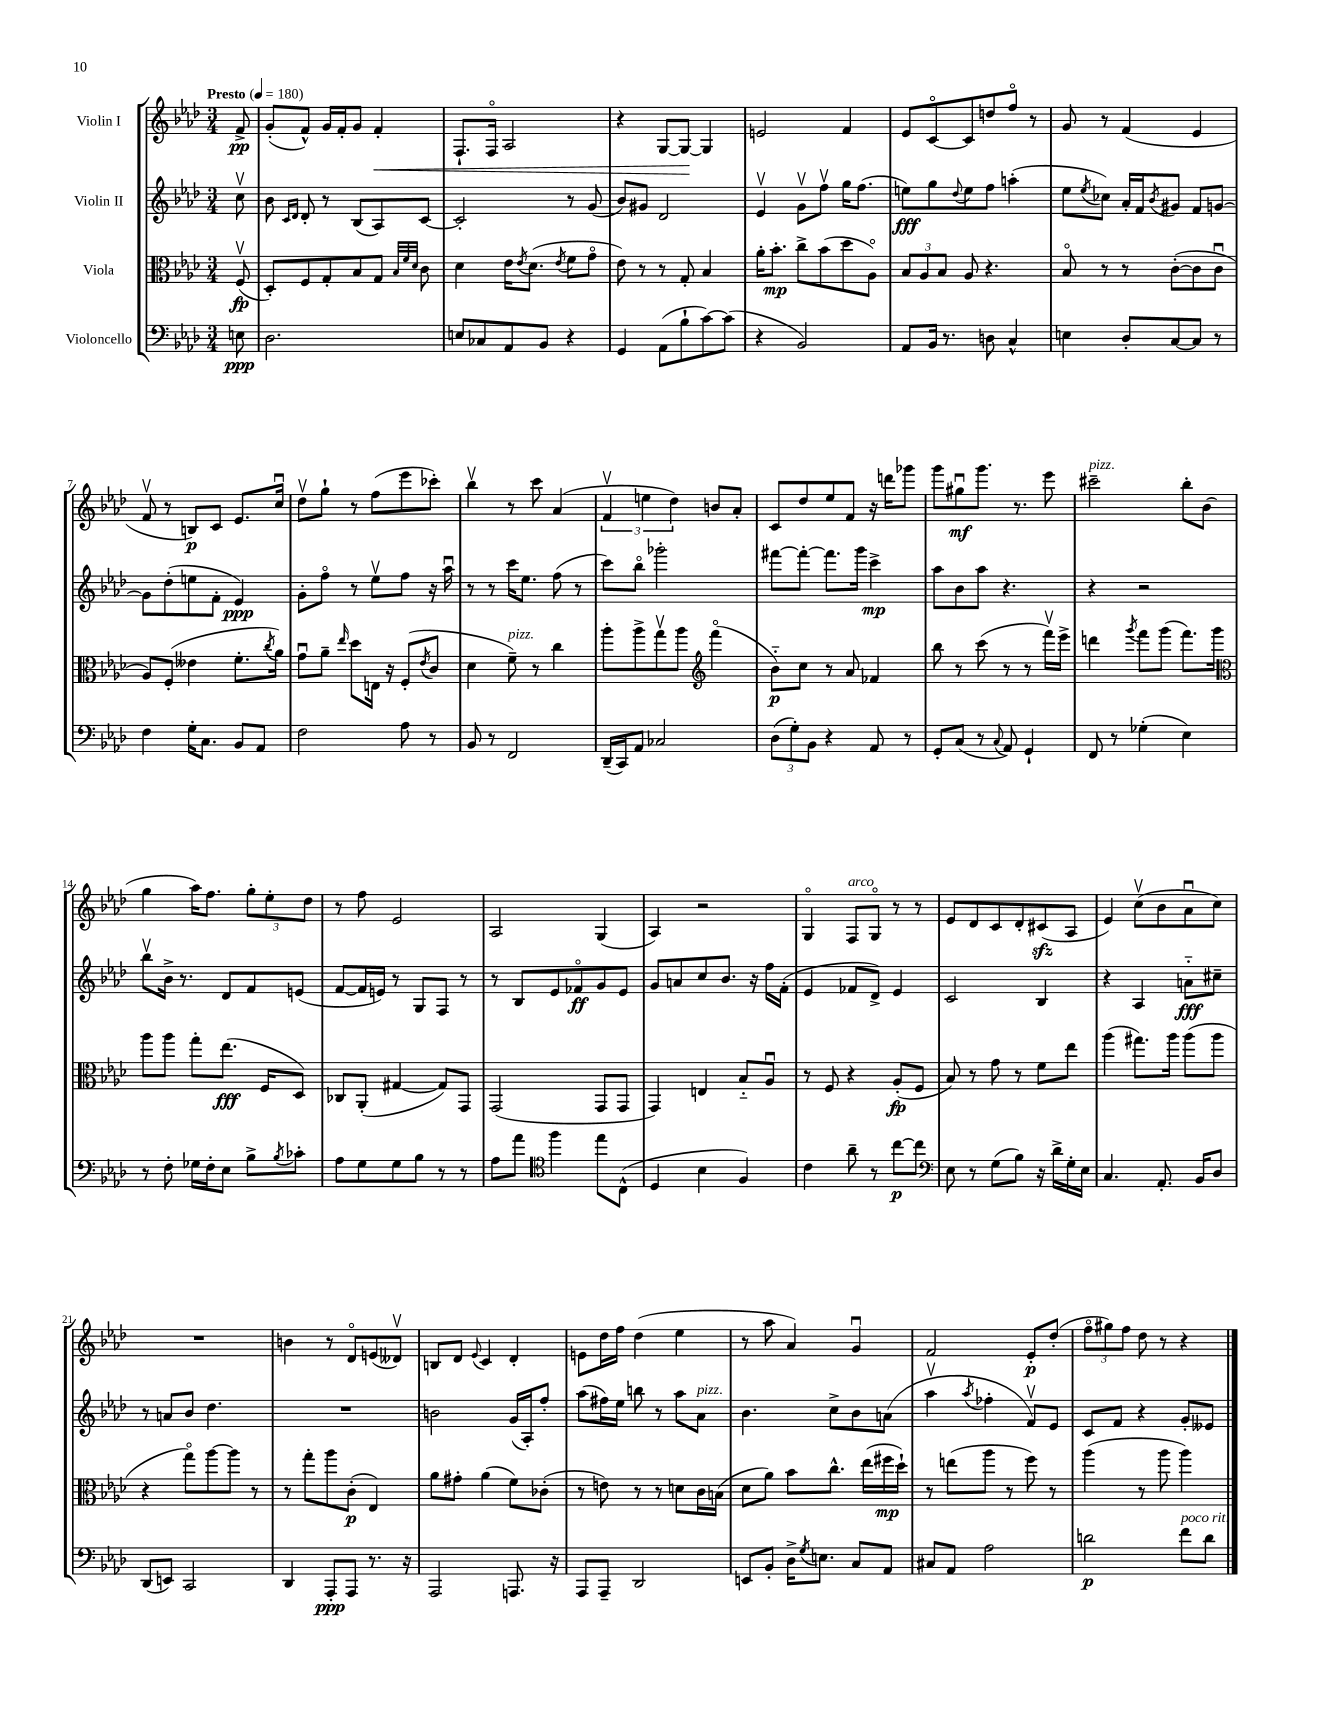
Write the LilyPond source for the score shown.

<<
\new StaffGroup <<
\new Staff = "s0" \with { instrumentName = "Violin I" } {
    \clef treble \key aes \major \numericTimeSignature \time 3/4 \partial 8 \tempo "Presto" 4 = 180
    f'8->\pp |
    g'8-.( f'8-^) g'16 f'16-. g'8 f'4-.\< |
    f8.-! f16\flageolet aes2 |
    r4 g8~ g8~\! g4 |
    e'2 f'4 |
    ees'8 c'8~\flageolet c'8 d''8 f''8\flageolet r8 |
    g'8 r8 f'4( ees'4 |
    f'8\upbow r8 b8\p) c'8 ees'8. c''16\downbow |
    des''8\upbow g''8-! r8 f''8( ees'''8 ces'''8-.) |
    bes''4\upbow r8 c'''8 aes'4( |
    \tuplet 3/2 { f'4\upbow e''4 des''4) } b'8 aes'8-. |
    c'8 des''8 ees''8 f'8 r16 d'''16 ges'''8 |
    g'''8 gis''8\downbow\mf g'''8. r8. ees'''8 |
    cis'''2--^\markup { \italic "pizz." } bes''8-. bes'8( |
    g''4 aes''16) f''8. \tuplet 3/2 { g''8-. ees''8-. des''8 } |
    r8 f''8 ees'2 |
    aes2 g4( |
    aes4) r2 |
    g4\flageolet f8^\markup { \italic "arco" } g8\flageolet r8 r8 |
    ees'8 des'8 c'8 des'8-. cis'8\sfz( aes8 |
    ees'4) c''8\upbow( bes'8 aes'8\downbow c''8) |
    R2. |
    b'4 r8 des'8\flageolet e'8( deses'8\upbow) |
    b8 des'8 \appoggiatura { ees'8 } c'4 des'4-. |
    e'8 des''16 f''16 des''4( ees''4 |
    r8 aes''8 aes'4) g'4\downbow |
    f'2 ees'8-.\p des''8-.( |
    \tuplet 3/2 { f''8\flageolet gis''8) f''8 } des''8 r8 r4 \bar "|." |
}
\new Staff = "s1" \with { instrumentName = "Violin II" } {
    \clef treble \key aes \major \numericTimeSignature \time 3/4 \partial 8
    c''8\upbow |
    bes'8 \grace { c'16 des'16 } des'8-. r8 bes8( aes8) c'8~ |
    c'2-. r8 g'8( |
    bes'8) gis'8 des'2 |
    ees'4\upbow g'8\upbow f''8\upbow g''16 f''8.( |
    e''8\fff) g''8 \appoggiatura { des''8 } e''8 f''8 a''4-.( |
    ees''8 \acciaccatura { ees''8 } ces''8) aes'16-. f'16 \acciaccatura { bes'8 } gis'8 f'8 g'8~ |
    g'8 des''8-.( e''8 f'8-. ees'4\ppp) |
    g'8-. f''8\flageolet r8 ees''8\upbow f''8 r16 aes''16\downbow |
    r8 r8 c'''16 ees''8. f''8( r8 |
    c'''8) bes''8\flageolet ges'''2-. |
    fis'''8~ fis'''8~-. fis'''8. g'''16 c'''4->\mp |
    aes''8 bes'8 aes''8 r4. |
    r4 r2 |
    bes''8\upbow bes'16-> r8. des'8 f'8 e'8( |
    f'8~ f'16 e'16) r8 g8 f8 r8 |
    r8 bes8 ees'8 fes'8\flageolet\ff g'8 ees'8 |
    g'8 a'8 c''8 bes'8. r16 f''16 f'16-.( |
    ees'4 fes'8 des'8->) ees'4 |
    c'2 bes4 |
    r4 aes4 a'8-_\fff cis''8-- |
    r8 a'8 bes'8 des''4. |
    R2. |
    b'2 g'16( aes16-.) f''8-. |
    aes''8( fis''16) ees''16 b''8 r8 aes''8 aes'8^\markup { \italic "pizz." } |
    bes'4. c''8-> bes'8 a'8( |
    aes''4\upbow \acciaccatura { aes''8 } fes''4-. f'8\upbow) ees'8 |
    c'8 f'8 r4 g'8-. eeses'8 \bar "|." |
}
\new Staff = "s2" \with { instrumentName = "Viola" } {
    \clef alto \key aes \major \numericTimeSignature \time 3/4 \partial 8
    f8\upbow\fp( |
    des8-.) f8 g8-. bes8 g8 \grace { bes32 f'32 des'32 } c'8 |
    des'4 ees'16 \acciaccatura { ees'8 } des'8.( \acciaccatura { ees'8 } f'8 g'8\flageolet |
    ees'8) r8 r8 g8-. bes4 |
    aes'16-. bes'8.-.\mp c''8-> bes'8( des''8 aes8\flageolet) |
    \tuplet 3/2 { bes8 aes8 bes8 } aes8 r4. |
    bes8\flageolet r8 r8 c'8~-.( c'8 c'8\downbow |
    aes8) f8-.( eeses'4 f'8.-. \acciaccatura { c''8 } aes'16) |
    g'8\downbow aes'8-- \grace { ees''16 } des''8 e16 r16 f8-.( \acciaccatura { ees'8 } c'8 |
    des'4 f'8--^\markup { \italic "pizz." }) r8 c''4 |
    aes''8-. aes''8-> g''8\upbow aes''8 \clef treble f'''4\flageolet( |
    bes'8-_\p) c''8 r8 aes'8 fes'4 |
    bes''8 r8 c'''8( r8 r8 f'''16\upbow) ees'''16-> |
    d'''4 \acciaccatura { g'''8 } f'''8 g'''8( f'''8.) g'''16 |
    \clef alto aes''8 aes''8 g''8-. ees''8.\fff( f16 des8) |
    ces8 aes,8-.( gis4~ gis8) g,8 |
    g,2( g,8 g,8 |
    g,4) e4 bes8-_ aes8\downbow |
    r8 f8 r4 aes8-.\fp( f8 |
    bes8) r8 g'8 r8 f'8 ees''8 |
    aes''4( gis''8.) aes''16 aes''8( aes''8 |
    r4 g''8\flageolet) aes''8~ aes''8 r8 |
    r8 g''8-. aes''8 c'8-.\p( ees4) |
    aes'8 gis'8-. aes'4( f'8) ces'8-.( |
    r8 e'8) r8 r8 d'8 c'16 b16( |
    des'8 aes'8) bes'8 c''8.-^ ees''16( fis''16\mp des''16-!) |
    r8 e''8( aes''8 r8 f''8) r8 |
    aes''4( r8 aes''8 aes''4) \bar "|." |
}
\new Staff = "s3" \with { instrumentName = "Violoncello" } {
    \clef bass \key aes \major \numericTimeSignature \time 3/4 \partial 8
    e8\ppp |
    des2. |
    e8 ces8 aes,8 bes,8 r4 |
    g,4 aes,8( bes8-! c'8~) c'8( |
    r4 bes,2) |
    aes,8 bes,16 r8. d8 c4-^ |
    e4 des8-. c8~ c8 r8 |
    f4 g16-. c8. bes,8 aes,8 |
    f2 aes8 r8 |
    bes,8 r8 f,2 |
    des,16--( c,16) aes,8 ces2 |
    \tuplet 3/2 { des8( g8-.) bes,8 } r4 aes,8 r8 |
    g,8-. c8( r8 \appoggiatura { c8 } aes,8) g,4-! |
    f,8 r8 ges4-.( ees4) |
    r8 f8-. ges16 f16-. ees8 bes8-> \acciaccatura { bes8 } ces'8-. |
    aes8 g8 g8 bes8 r8 r8 |
    aes8 aes'8 \clef tenor f''4 ees''8 c8-^( |
    des4 bes4 f4) |
    c'4 aes'8-- r8 c''8~\p c''8 |
    \clef bass ees8 r8 g8( bes8) r16 des'16-> g16-. ees16 |
    c4. aes,8.-. bes,16 des8 |
    des,8( e,8) c,2 |
    des,4 aes,,8-.\ppp aes,,8 r8. r16 |
    aes,,2 a,,8. r16 |
    aes,,8 aes,,8-- des,2 |
    e,8 bes,8-. des16-> \acciaccatura { g8 } e8. c8 aes,8 |
    cis8 aes,8 aes2 |
    d'2\p f'8^\markup { \italic "poco rit." } d'8 \bar "|." |
}
>>
>>
